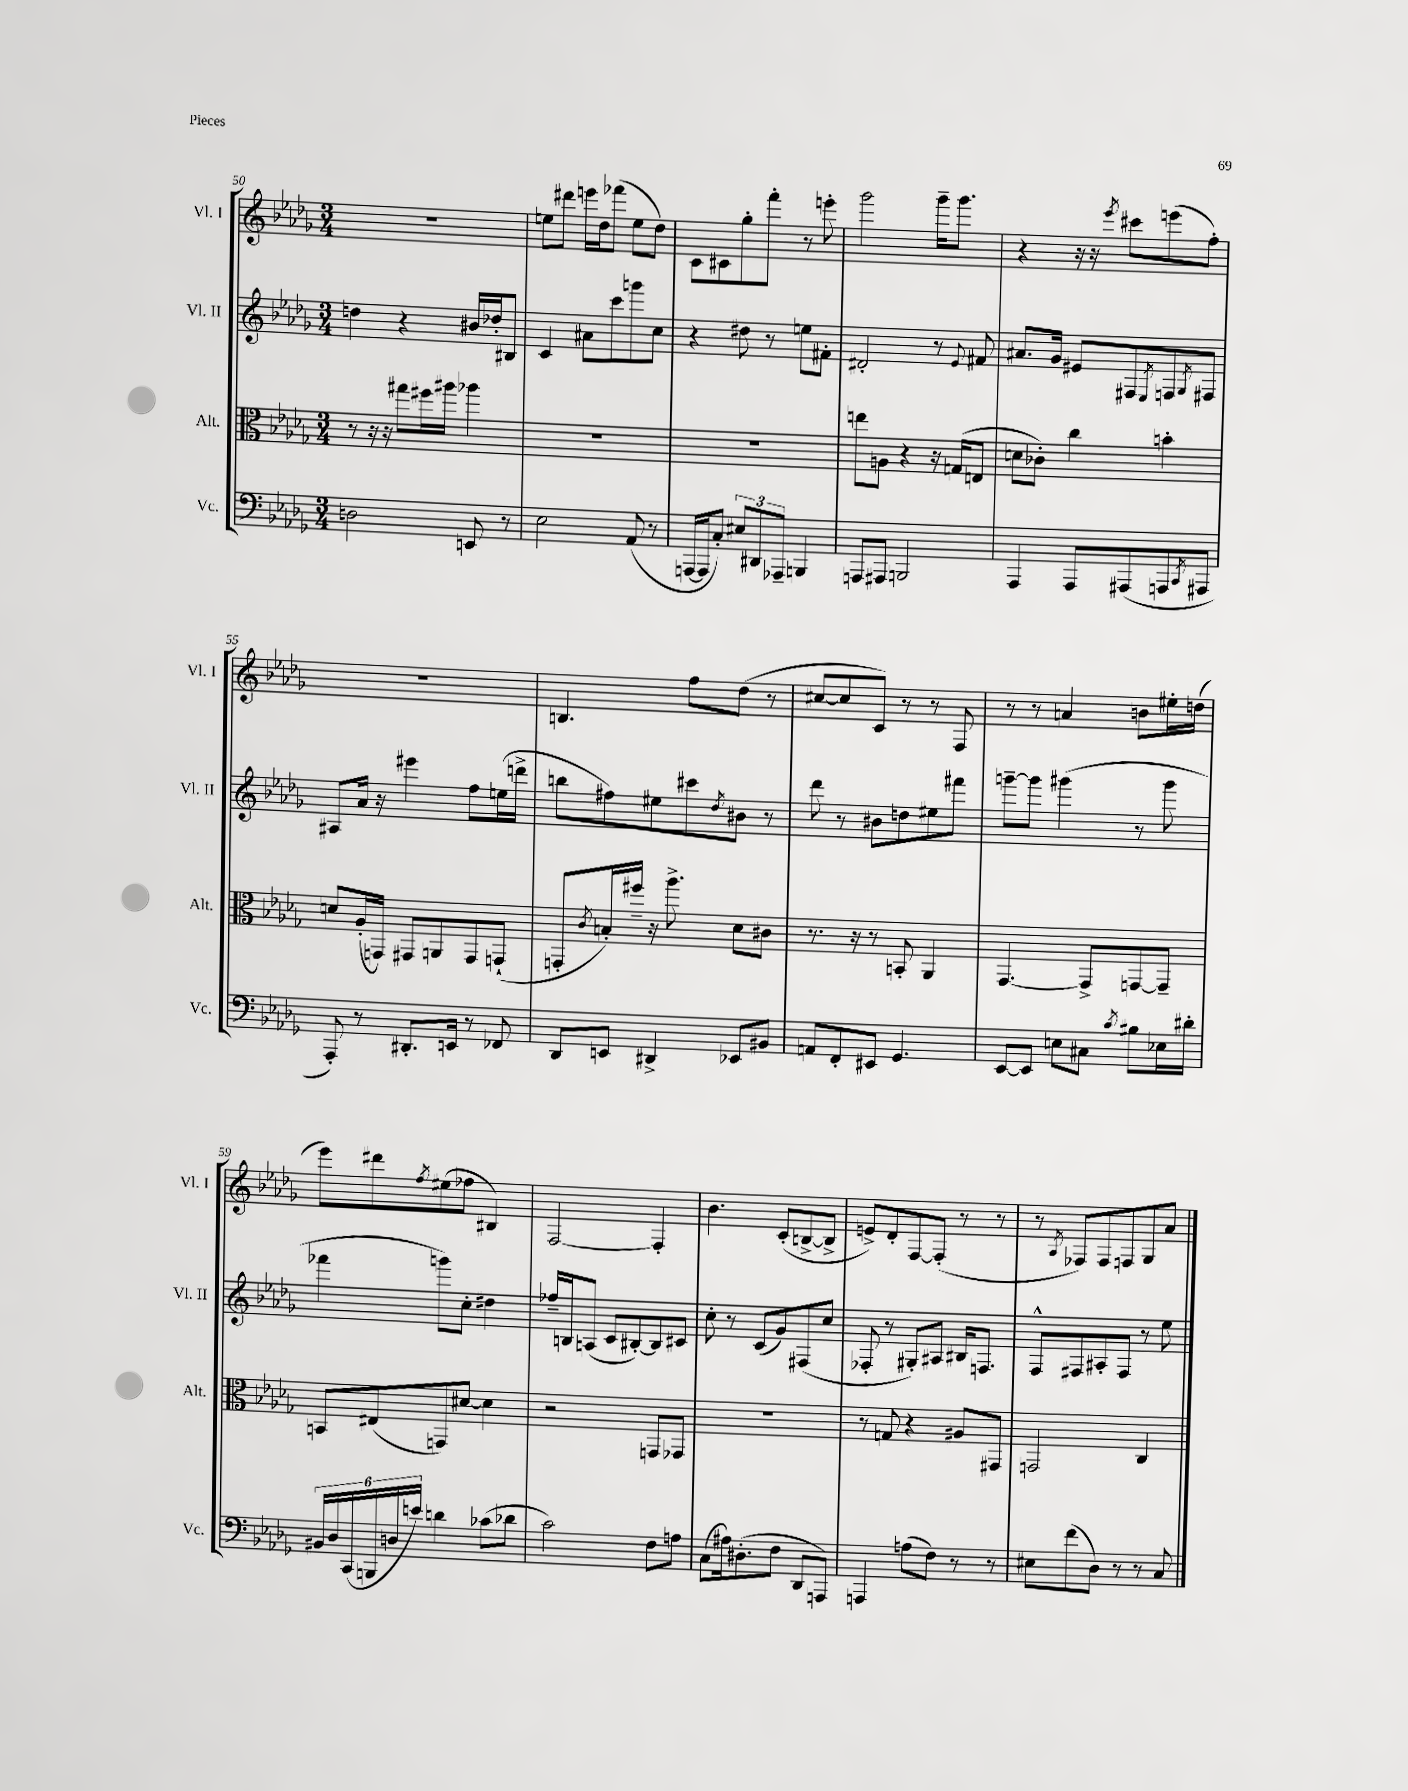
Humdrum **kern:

**kern	**kern	**kern	**kern
*part4	*part3	*part2	*part1
*staff4	*staff3	*staff2	*staff1
*I"Vc.	*I"Alt.	*I"Vl. II	*I"Vl. I
*I'Vc.	*I'Alt.	*I'Vl. II	*I'Vl. I
*clefF4	*clefC3	*clefG2	*clefG2
*k[b-e-a-d-g-]	*k[b-e-a-d-g-]	*k[b-e-a-d-g-]	*k[b-e-a-d-g-]
*M3/4	*M3/4	*M3/4	*M3/4
=50	=50	=50	=50
2Dn\	8r	4ddn\	2.r
.	16r	.	.
.	16r	.	.
.	8gg#X\L	4r	.
.	16ff#X\L	.	.
.	16aa#X\JJ	.	.
8EEn/	4aa-X\	16b#X/LL	.
.	.	16dd-X'/J	.
8r	.	8B#X/J	.
=51	=51	=51	=51
2E-\	2.r	4c/	8een\L
.	.	.	8ddd#X\J
.	.	8a#X\L	16eeen\LL
.	.	.	16dd-\J
.	.	8ccc\	(8fff-X\J
(8AA-/	.	8gggn\	8ee\L
8r	.	8cc\J	8dd-\J)
=52	=52	=52	=52
[16AAAn/LL	2.r	4r	8c\L
16AAA/J]	.	.	.
8C'/J)	.	.	8c#X\
12E#X/L	.	8dd#X\	8gg-'\
12DD#X/	.	.	.
.	.	8r	8fff'\J
12AAA-X~/J	.	.	.
4BBBn/	.	8een\L	8r
.	.	8f#X'\J	8eeen'\
=53	=53	=53	=53
8AAAn/L	8een\L	2d#X'/	2ggg-\
8AAA#X/J	8An\J	.	.
2BBBn/	4r	.	.
.	16r	8r	16ggg-~\KL
.	(16Gn/KL	.	8.ggg-\J
.	.	8qqe-/	.
.	8En/J	8f#X/	.
=54	=54	=54	=54
4AAA-/	8dn\L	8.a#X/L	4r
.	8c-X'\J)	.	.
.	.	16g-/Jk	.
8AAA-/L	4cc\	8e#X/L	16r
.	.	.	16r
.	.	.	8qeee-/
(8AAA#X/	.	8F#X/	8ccc#X\L
.	.	8qE-/	.
8AAAn/	4bn'\	8Fn/	(8eeen\
8qCC/	.	8qG-/	.
8AAA#X/J	.	8F#X/J	8ff'\J)
!!LO:LB:g=z
=55	=55	=55	=55
8AAA-'/)	8dn/L	8A#X/L	2.r
8r	(16A-'/L	16a-/Jk	.
.	16GGn/JJ)	16r	.
8.DD#X'/L	8GG#X/L	4eee#X\	.
.	8AAn/	.	.
16EEn/Jk	.	.	.
8r	8GG#/	8ff\L	.
8FF-X/	(8GGn`/J	(16een\L	.
.	.	16dddn^\JJ	.
=56	=56	=56	=56
8DD-/L	8GGn'/L	8bbn\L	4.Bn/
.	8qc/	.	.
8EEn/J	16Bn'/L)	8ff#X\)	.
.	16ff#X~/JJ	.	.
4DD#X^/	16r	8ee#X\	.
.	8.aa-^\	.	.
.	.	8ccc#X\	8ff\L
.	.	8qdd-/	.
8EE-X/L	8d-\L	8b#X\J	(8dd-\J
8BB#X/J	8c#X\J	8r	8r
=57	=57	=57	=57
8AAn/L	8.r	8ddd-\	[8cc#X/L
8FF'/	.	8r	8cc#/]
.	16r	.	.
8EE#X/J	8r	8b#X\L	8c/J)
4.GG-/	8BBn'/	8ddn\	8r
.	4AA-/	8ee#X\	8r
.	.	8fff#X\J	8F/
=58	=58	=58	=58
[8EE-/L	[4.GG-/	[8gggn~\L	8r
8EE-/J]	.	8ggg\J]	8r
8En\L	.	(4ggg#X\	4an/
8C#X\J	8GG-^/L]	.	.
8qc/	.	.	.
8B#X\L	[8GGn/	8r	8bn\L
16E-X\L	8GG~/J]	8ggg#\	16ee#X'\L
16d#X'\JJ	.	.	(16ddn\JJ
!!LO:LB:g=z
=59	=59	=59	=59
24BB#X/LL	8BBn/L	4fff-X\	8eee-\L)
24D-/	.	.	.
(24CC/	.	.	.
24BBBn/	(8E#X/	.	8ddd#X\
24Dn/	.	.	.
24en/JJ)	.	.	.
.	.	.	8qff/
4dn\	8GGn/)	8gggn\L)	(8ee#X\
.	[8d#X/J	8cc'\J	8ff-X\J
(8c-X\L	4d#\]	4dd#X\	4B#X/)
8d-X\J	.	.	.
=60	=60	=60	=60
2c\)	2r	16ff-X~/LL	[2F/
.	.	16Bn/J	.
.	.	(8An/J	.
.	.	8c/L	.
.	.	[8B#X'/)	.
8F\L	8GGn/L	8B#/]	4F'/]
8An\J	8GG-X/J	8c#X/J	.
=61	=61	=61	=61
(8C\L	2.r	8cc'\	4.b-\
16A#X\k)	.	8r	.
(8.D#X'\	.	.	.
.	.	(8c/L	.
8F\J	.	8g-/)	(8c'/L
8DD-/L	.	(8F#X/	[8Bn^/
8AAAn/J)	.	8cc/J	8B^/J]
=62	=62	=62	=62
4AAAn/	8r	8F-X'/	8en^/L)
.	8Gn/	8r	8d-'/
(8An\L	4r	8G#X'/L)	[8F/
8F\J)	.	8A#X/J	(8F'/J]
8r	8A#X/L	16B#X/KL	8r
.	.	8.Fn/J	.
8r	8GG#X/J	.	8r
=63	=63	=63	=63
8E#X\L	2GGn/	8F^^/L	8r
.	.	.	8qA-/
(8f\	.	8F#X/	8F-X/L)
8D-\J)	.	8A#X'/	8F-/
8r	.	8F#/J	8Fn/
8r	4C/	8r	8G-/
8C/	.	8ee-\	8a-/J
==	==	==	==
*-	*-	*-	*-
